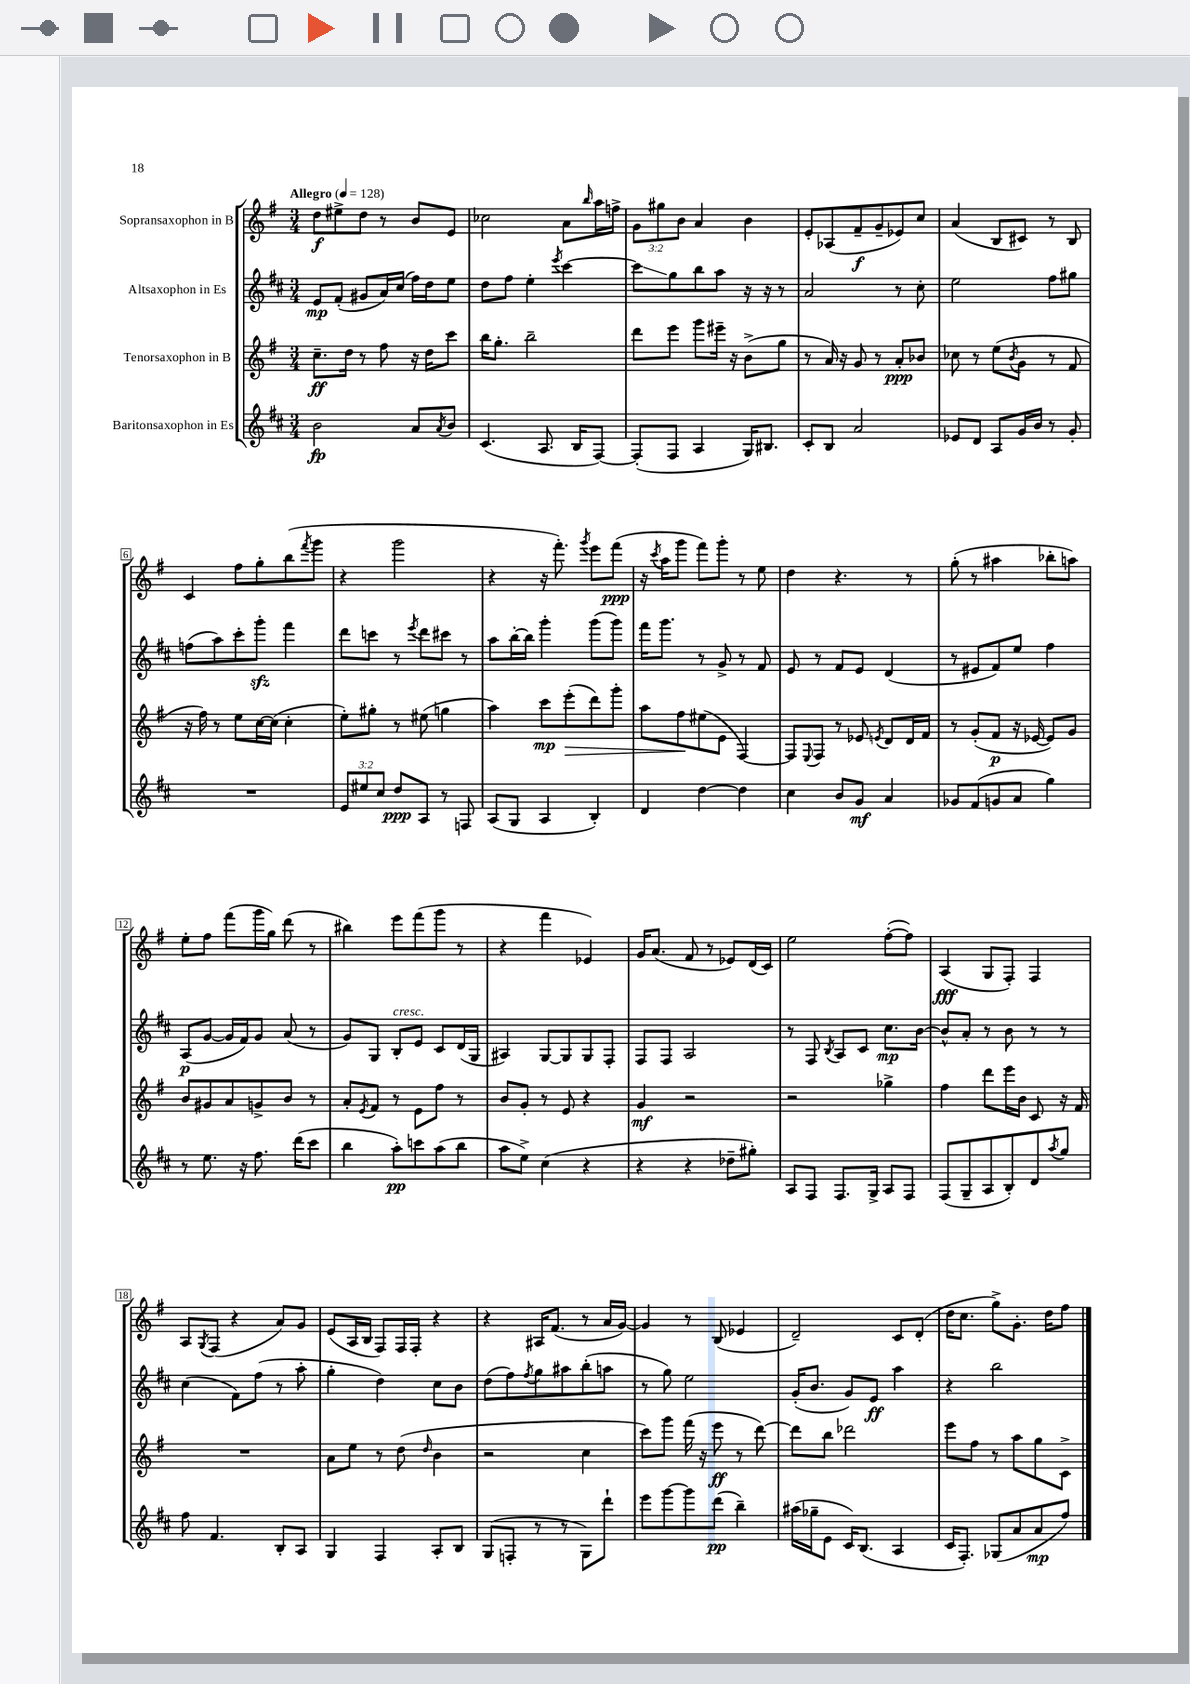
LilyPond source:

<<
\new StaffGroup <<
\new Staff = "s0" \with { instrumentName = "Sopransaxophon in B" } {
    \clef treble \key g \major \numericTimeSignature \time 3/4 \override Staff.TupletNumber.text = #tuplet-number::calc-fraction-text \tempo "Allegro" 4 = 128
    d''8\f eis''8-> d''8 r8 b'8 e'8 |
    ces''2 a'8 \grace { b''16 } a''16 f''16-> |
    \tuplet 3/2 { g'8 gis''8 b'8 } a'4 b'4 |
    e'8-. aes8( fis'8--\f g'8-- ees'8) c''8 |
    a'4( b8 cis'8) r8 b8 |
    c'4 fis''8 g''8-. b''8( \acciaccatura { fis'''8 } g'''8 |
    r4 g'''2 |
    r4 r16 fis'''8.-.) \acciaccatura { g'''8 } e'''8 fis'''8\ppp( |
    r16 \acciaccatura { c'''8 } a''16 g'''8 fis'''8) g'''8-. r8 e''8 |
    d''4 r4. r8 |
    g''8-.( r8 ais''4 bes''8-. a''8) |
    e''8-. fis''8 fis'''8( g'''16 g''16) d'''8( r8 |
    bis''4) e'''8 fis'''8( g'''8 r8 |
    r4 fis'''4 ees'4) |
    g'16 a'8.( fis'8 r8 ees'8) d'16( c'16) |
    e''2 fis''8~-.( fis''8) |
    a4\fff( g8 fis8-.) fis4 |
    a8 \acciaccatura { g8 } fis8( r4 a'8) g'8 |
    e'8( a16 b16 fis8) fis16 fis16-. r4 |
    r4 ais16 fis'8.( r8 a'16 g'16~) |
    g'4 r8 b8( ees'4 |
    d'2--) c'8 d'8-.( |
    d''16 c''8. g''8->) g'8.-. d''16 fis''8 \bar "|." |
}
\new Staff = "s1" \with { instrumentName = "Altsaxophon in Es" } {
    \clef treble \key d \major \numericTimeSignature \time 3/4
    e'8\mp fis'8-.( gis'8 a'16) cis''16( fis''16) d''16 e''8 |
    d''8 fis''8 e''4-. \acciaccatura { e'''8 } cis'''4~ |
    cis'''8\glissando g''8 b''8 a''8 r16 r16 r8 |
    a'2 r8 cis''8-. |
    e''2 fis''8 gis''8 |
    f''8( a''8) cis'''8-. g'''8-.\sfz fis'''4 |
    d'''8 c'''8 r8 \acciaccatura { e'''8 } d'''8 cis'''8 r8 |
    a''8 b''16~-. b''16 g'''4-. g'''8( g'''8) |
    fis'''16 g'''8. r8 g'8-> r8 fis'8 |
    e'8 r8 fis'8 e'8 d'4( |
    r8 eis'8 fis'8) e''8 fis''4 |
    a8\p( g'8~ g'16 fis'16) g'8 a'8( r8 |
    g'8) g8 b8-.^\markup { \italic "cresc." } e'8 cis'8 d'16( g16 |
    ais4) g8~ g8 g8 fis8-. |
    fis8 fis8 a2 |
    r8 fis8 \acciaccatura { b8 } a8 cis'8 cis''8.\mp b'16~ |
    b'8-^ a'8-. r8 b'8 r8 r8 |
    cis''4( fis'8) fis''8( r8 a''8-. |
    g''4-. d''4) cis''8 b'8 |
    d''8( fis''8) \acciaccatura { fis''8 } g''8 ais''8 b''8-.( a''8 |
    r8 g''8) e''2 |
    g'16-.( b'8. g'8) e'8\ff a''4 |
    r4 b''2 \bar "|." |
}
\new Staff = "s2" \with { instrumentName = "Tenorsaxophon in B" } {
    \clef treble \key g \major \numericTimeSignature \time 3/4
    c''8.--\ff d''16 r8 fis''8 r16 d''16 c'''8 |
    b''16 g''8.-. b''2-- |
    d'''8 e'''8 g'''8 eis'''16-- r16 b'8->( g''8 |
    r8 a'16) r16 g'8 r8 a'8-.\ppp bes'8 |
    ces''8 r8 e''8( \acciaccatura { b'8 } g'8 r8 fis'8 |
    r16 fis''16) r8 e''8 c''16~ c''16( c''4-. |
    e''8-.) gis''8-. r8 eis''8( g''4 |
    a''4) c'''8\mp e'''8-.\>( d'''8) g'''8-. |
    a''8 fis''8\! eis''8( e'8 fis4~) |
    fis8 \appoggiatura { e8 } fis8 r8 ees'8 \acciaccatura { e'8 } d'8 d'16 fis'16 |
    r8 g'8-.( fis'8\p r16 ees'16~ ees'8) g'8 |
    b'8 gis'8 a'8 g'8-> b'8 r8 |
    a'8-. \acciaccatura { e'8 } fis'8 r8 e'8 fis''8 r8 |
    b'8 g'8-. r8 e'8 r4 |
    g'4\mf r2 |
    r2 ges''4-> |
    fis''4 d'''8 e'''16 b'16 c'8 r16 fis'16 |
    R2. |
    a'8 e''8 r8 d''8( \grace { d''16 } b'4 |
    r2 c''4 |
    c'''8) g'''8 fis'''16( r16 e'''8\ff r8 d'''8~) |
    d'''8 b''8 des'''2 |
    e'''8 fis''8 r8 a''8 g''8 c'8-> \bar "|." |
}
\new Staff = "s3" \with { instrumentName = "Baritonsaxophon in Es" } {
    \clef treble \key d \major \numericTimeSignature \time 3/4 \override Staff.TupletNumber.text = #tuplet-number::calc-fraction-text
    b'2\fp a'8 \acciaccatura { a'8 } b'8 |
    cis'4.( a8. b16 fis8~) |
    fis8-.( fis8 a4 g16) bis8. |
    cis'8-. b8 a'2 |
    ees'8 d'8 a8 g'16 b'16 r8 g'8-. |
    R2. |
    \tuplet 3/2 { e'8 eis''8 cis''8 } d''8\ppp a8 r8 f8 |
    a8( g8 a4 b4-.) |
    d'4 d''4~ d''4 |
    cis''4 b'8 g'8\mf a'4 |
    ges'8 fis'8( g'8 a'8 g''4) |
    r8 e''8. r16 fis''8. d'''16( cis'''8 |
    b''4 a''8-.\pp) c'''8 a''8( b''8 |
    a''8 e''8->) cis''4( r4 |
    r4 r4 des''8-- gis''8-.) |
    a8 fis8 fis8. g16-> a8 fis8 |
    fis8( g8-- a8 b8-.) d'8 \acciaccatura { a''8 } g''8 |
    fis''8 fis'4. b8-. a8 |
    g4 fis4 a8-. b8 |
    g8( f8-. r8 r8 g8) d'''8-! |
    e'''8 g'''8~ g'''8 d'''8\pp( b''4--) |
    ais''16( ges''16-- e'8 cis'16) b8.( a4 |
    cis'16 fis8.-.) ges8( a'8 a'8\mp fis''8) \bar "|." |
}
>>
>>
\layout { \context { \Score \override BarNumber.stencil = #(make-stencil-boxer 0.1 0.3 ly:text-interface::print) } }
